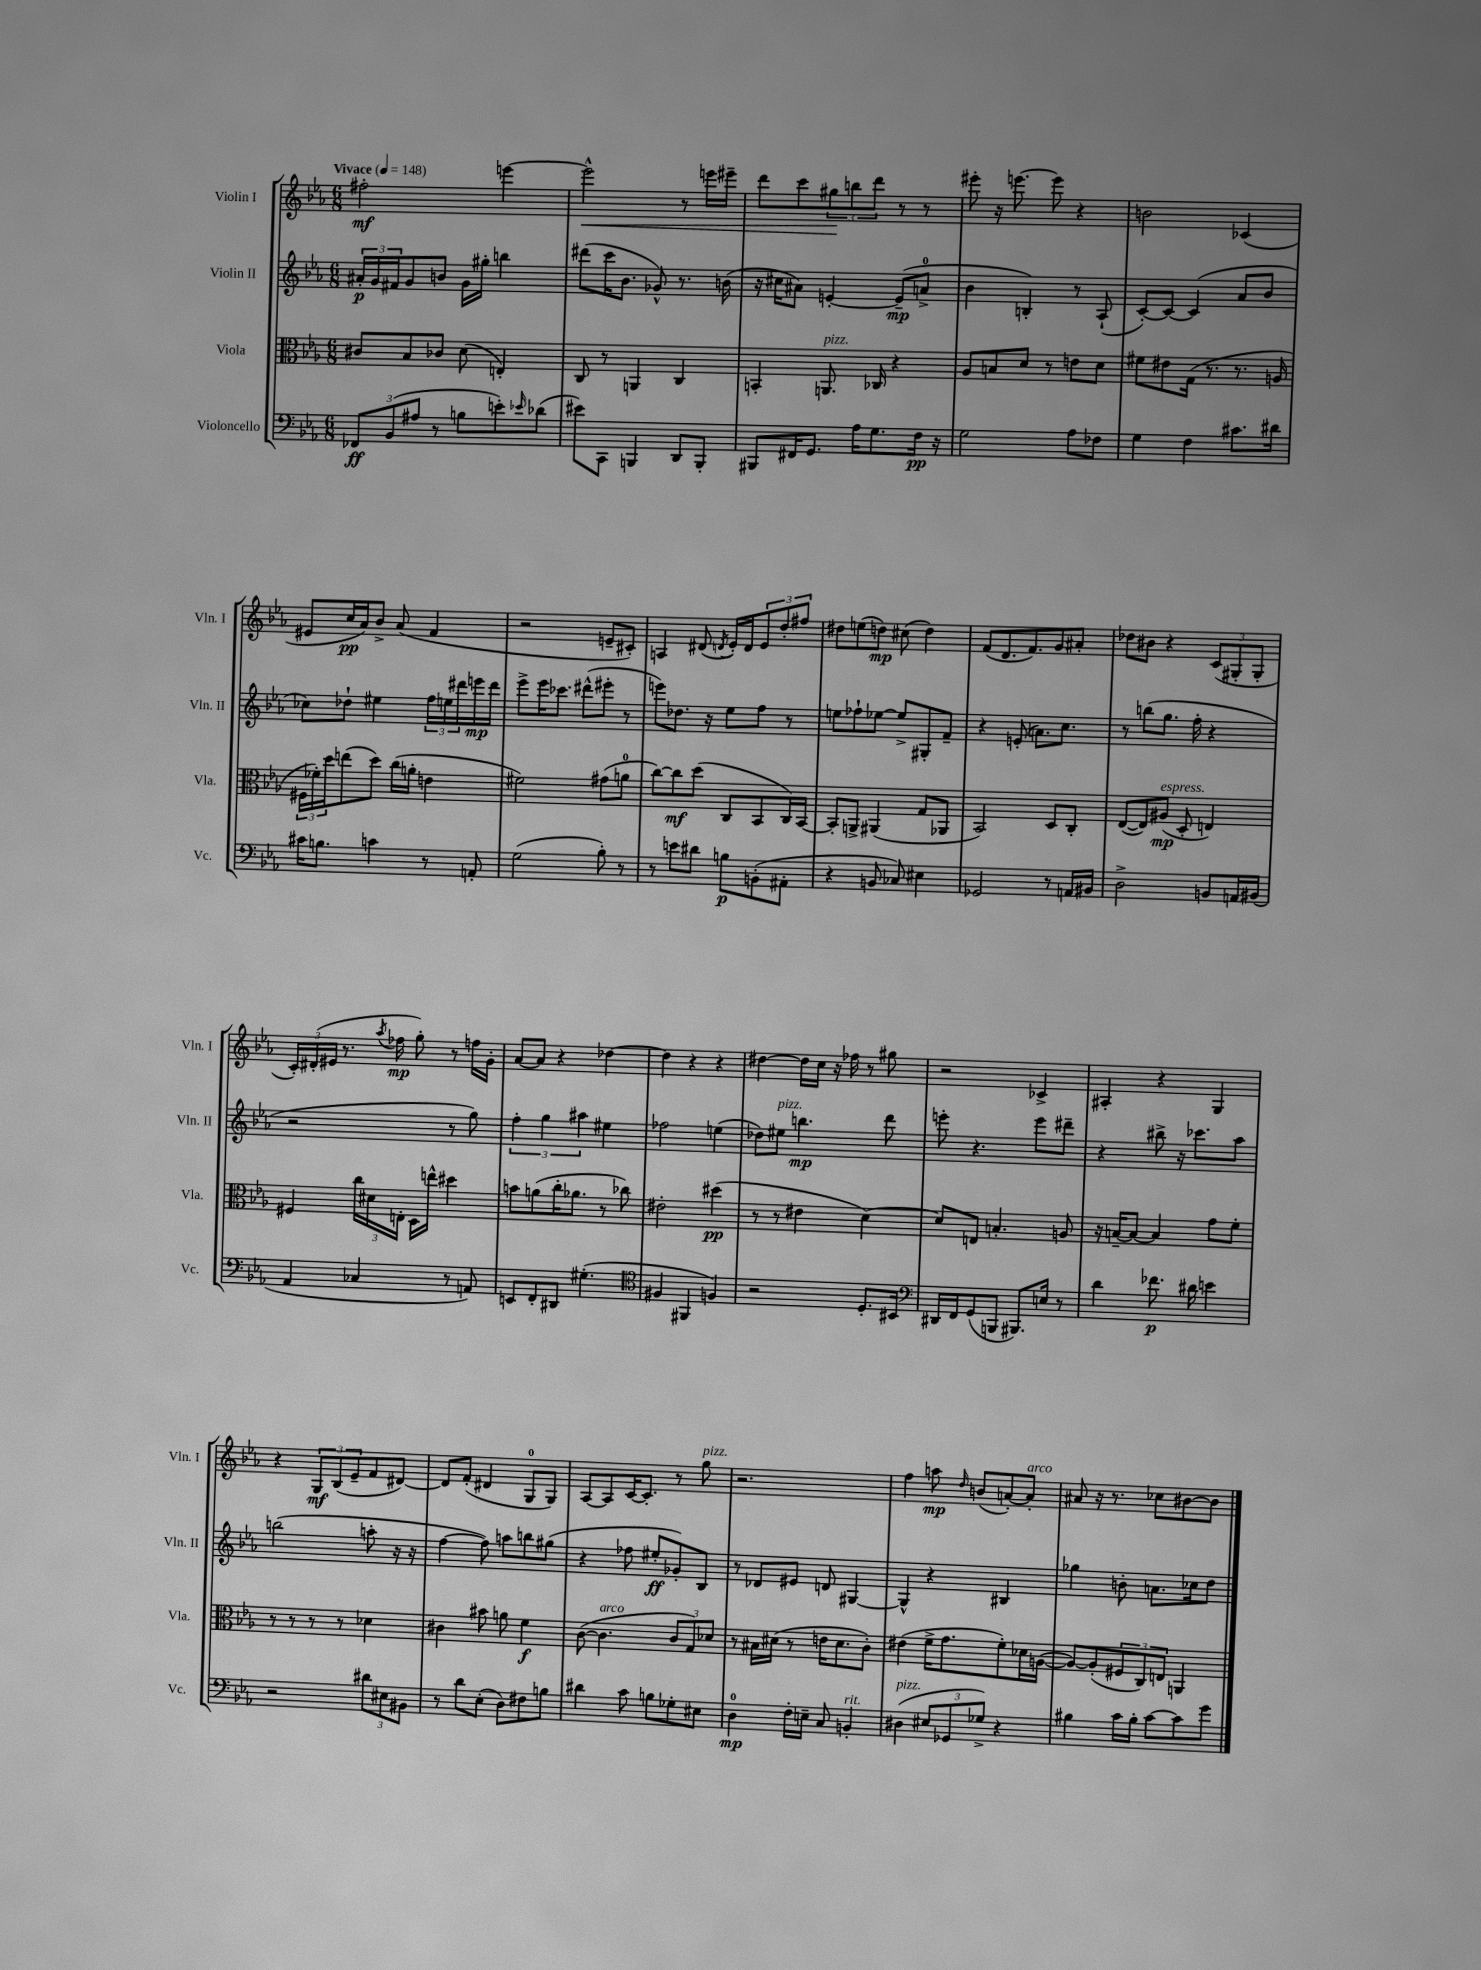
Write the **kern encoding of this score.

**kern	**kern	**kern	**kern
*staff4	*staff3	*staff2	*staff1
*clefF4	*clefC3	*clefG2	*clefG2
*k[b-e-a-]	*k[b-e-a-]	*k[b-e-a-]	*k[b-e-a-]
*M6/8	*M6/8	*M6/8	*M6/8
*MM148	*MM148	*MM148	*MM148
12FF-	8c#	24a#'	2ff#'
.	.	24g	.
(12BB-	.	24f#	.
.	8B-	8g	.
12A#	.	.	.
8r	8c-	8b	.
8B	(8d	16g	.
.	.	16gg#'	.
8e')	4E')	4bb	[4eee
16qqe-	.	.	.
(8d-	.	.	.
=	=	=	=
8e#)	8C	(8ddd#	2eee^^]
8CC	8r	16ccc	.
.	.	8.b-	.
4BBB	4AA	.	.
.	.	8g-^^)	.
8DD	4C	8.r	8r
8BBB'	.	.	16eee
.	.	(16b	16eee#~
=	=	=	=
8BBB#	4BB'	16r	8ddd
.	.	16cc#	.
16FF#	.	8a#)	8ccc
8.GG	.	.	.
.	8.AA	[4e'	12gg#
.	.	.	12bb
16A-	.	.	.
.	.	.	12ddd
8.G	16C-	.	.
.	4r	(8e~]	8r
16F	.	8a^	8r
16r	.	.	.
=	=	=	=
2G	8A-	4b-	8eee#'
.	8B	.	16r
.	.	.	[8.eee
.	8d	4B')	.
.	8r	.	8eee]
8A-	8e	8r	4r
8F-	8d	(8A-`	.
=	=	=	=
4G	8f#	[8c')	2b
.	8e#	8c_	.
4F	(16G	(4c]	.
.	8.r	.	.
8.c#	8.r	8a-	(4c-
.	.	8b-	.
16d#	16A	.	.
=	=	=	=
16c#	24F#	8cc-)	8e#
.	24f-')	.	.
8.B	.	.	.
.	24dd	.	.
.	(8ee	8dd-`	16cc
.	.	.	16a-)
4c	8dd)	4ee#	8b-^
.	(16cc	.	(8a-
.	16a'	.	.
8r	4e	24ff	4f
.	.	24ee	.
.	.	24ddd#	.
8AA'	.	16eee	.
.	.	16ddd#	.
=	=	=	=
(2G	2f#)	8eee-^	2r
.	.	16eee-	.
.	.	8.ccc-	.
.	.	(8ddd#^^	.
8B-')	(8g#	8eee#'	8e~
8r	8a	8r	8c#')
=	=	=	=
8r	[8cc)	8eee)	4A
8e	8cc]	8.dd-	.
8d#	(8dd	.	(8d#
.	.	16r	.
.	.	.	8qd
8B	8C	8ee-	16e-')
.	.	.	16d
(8BB'	8BB-	8ff	12e-
.	.	.	12dd'
8AA#'	16C)	8r	.
.	.	.	12ff#
.	[16BB-	.	.
=	=	=	=
4r	8BB-']	8ee	8dd#
.	8AA^	8ff-`	(8ee
8BB	(4AA#	[8ee-	8dd)
8C-)	.	8ee-^]	(8cc#
4E#	8G	8G#'	4dd)
.	8AA-	8f~	.
=	=	=	=
2GG-	2BB-)	4r	(8f
.	.	.	8.d
.	.	(8e'	.
.	.	.	8.f)
.	.	8.a)	.
8r	8D	.	8g
.	.	8.cc	.
16AA	8C'	.	8a#'
16BB#	.	.	.
=	=	=	=
2D^	([8E-	8r	8dd-
.	8E-])	(8bb	8b#
.	(8A#	8.gg	4r
.	8D'	.	.
.	.	16ff'	.
8BB	4E)	4r	(12c
.	.	.	12G#'
16AA	.	.	.
.	.	.	12G#'
(16BB#	.	.	.
=	=	=	=
4AA-	4F#	2r	24c')
.	.	.	(24d#'
.	.	.	24e#
.	.	.	8.r
4C-	24cc	.	.
.	24d#	.	.
.	.	.	8qaa-
.	.	.	16ff-
.	24E'	.	.
.	16D	.	8gg')
.	16ee^^	.	.
8r	4dd#	8r	8r
8AA)	.	8gg)	16ff
.	.	.	16g'
=	=	=	=
8EE	8b	6ff'	[8a-
8FF'	(8a	.	8a-]
.	.	6gg	.
8DD#	16cc'	.	4r
.	8.a-	.	.
.	.	6aa#	.
(4.G#'	.	.	.
.	8r	4ee#	[4dd-
.	8cc-)	.	.
=	=	=	=
*clefC4	*	*	*
4F#	2e#'	2ff-	4dd-]
4FF#	.	.	4r
4F)	(4dd#	(4ee	4r
=	=	=	=
2r	8r	8dd-)	[4dd#
.	8r	8ee#	.
.	4e#	4.bb	16dd#]
.	.	.	16cc
.	.	.	16r
.	.	.	16ff-
8.D'	[4d)	.	8r
.	.	8ddd	8gg#
16BB#	.	.	.
=	=	=	=
*clefF4	*	*	*
16DD#	8d]	8eee'	2r
16FF	.	.	.
(8GG	8E	4.r	.
8BBB	4.B'	.	.
8.BBB#)	.	.	.
.	.	8eee	4c-^
16E	.	.	.
8r	8A	8ddd#~	.
=	=	=	=
4d	16r	4r	4A#'
.	[16B~	.	.
.	8B_	.	.
8.f-	4B]	8bb#^	4r
.	.	16r	.
16d#	.	8.ccc-	.
4e	8g	.	4G
.	8f'	8aa-	.
=	=	=	=
2r	8r	(2bb	4r
.	8r	.	.
.	8r	.	12G
.	.	.	(12B-
.	8r	.	.
.	.	.	12e-~
12d#	4d-	8aa'	8f
12E#	.	.	.
.	.	16r	[8d#)
12BB#	.	.	.
.	.	16r	.
=	=	=	=
8r	4c#	[4ff	8d#]
8d	.	.	(8f'
(8E-'	8b#	8ff])	4d#
8D)	8a	8aa	.
8F#	4f	8bb	8G
8B	.	(8gg#	8G)
=	=	=	=
4d#	([8c	4r	[8A-
.	4.c]	.	8A-]
8c	.	8ff-	[16c
.	.	.	8.c']
8B	.	8ee#'	.
8G-'	12c	8g-')	8r
.	12G)	.	.
8E#	.	8B-	8gg
.	12d-	.	.
=	=	=	=
4D	8r	8r	2.r
.	16B#	8d-	.
.	(16d#	.	.
16F'	8r	8e#	.
16E~	.	.	.
8C	16e	8d	.
.	8.d#	.	.
4BB'	.	[4G#	.
.	8c')	.	.
=	=	=	=
(4D#	(4e#	4G#^^]	4ff
12E#	16f^	4r	8aa
.	8.g	.	.
12GG-	.	.	.
.	.	.	16qqdd
.	.	.	(8b
12G-^)	.	.	.
4r	8f')	4B#	[8a')
.	16d-	.	8a']
.	([16A	.	.
=	=	=	=
4B#	8A_)	4gg-	8a#
.	(8A']	.	16r
.	.	.	8.r
16c	12F#	8b'	.
16B#'	.	.	.
.	12C)	.	.
[8c	.	8.a	8cc-
.	12E	.	.
8c]	4AA	.	[8b#
.	.	16cc-	.
8g	.	8dd	8b#]
==	==	==	==
*-	*-	*-	*-
